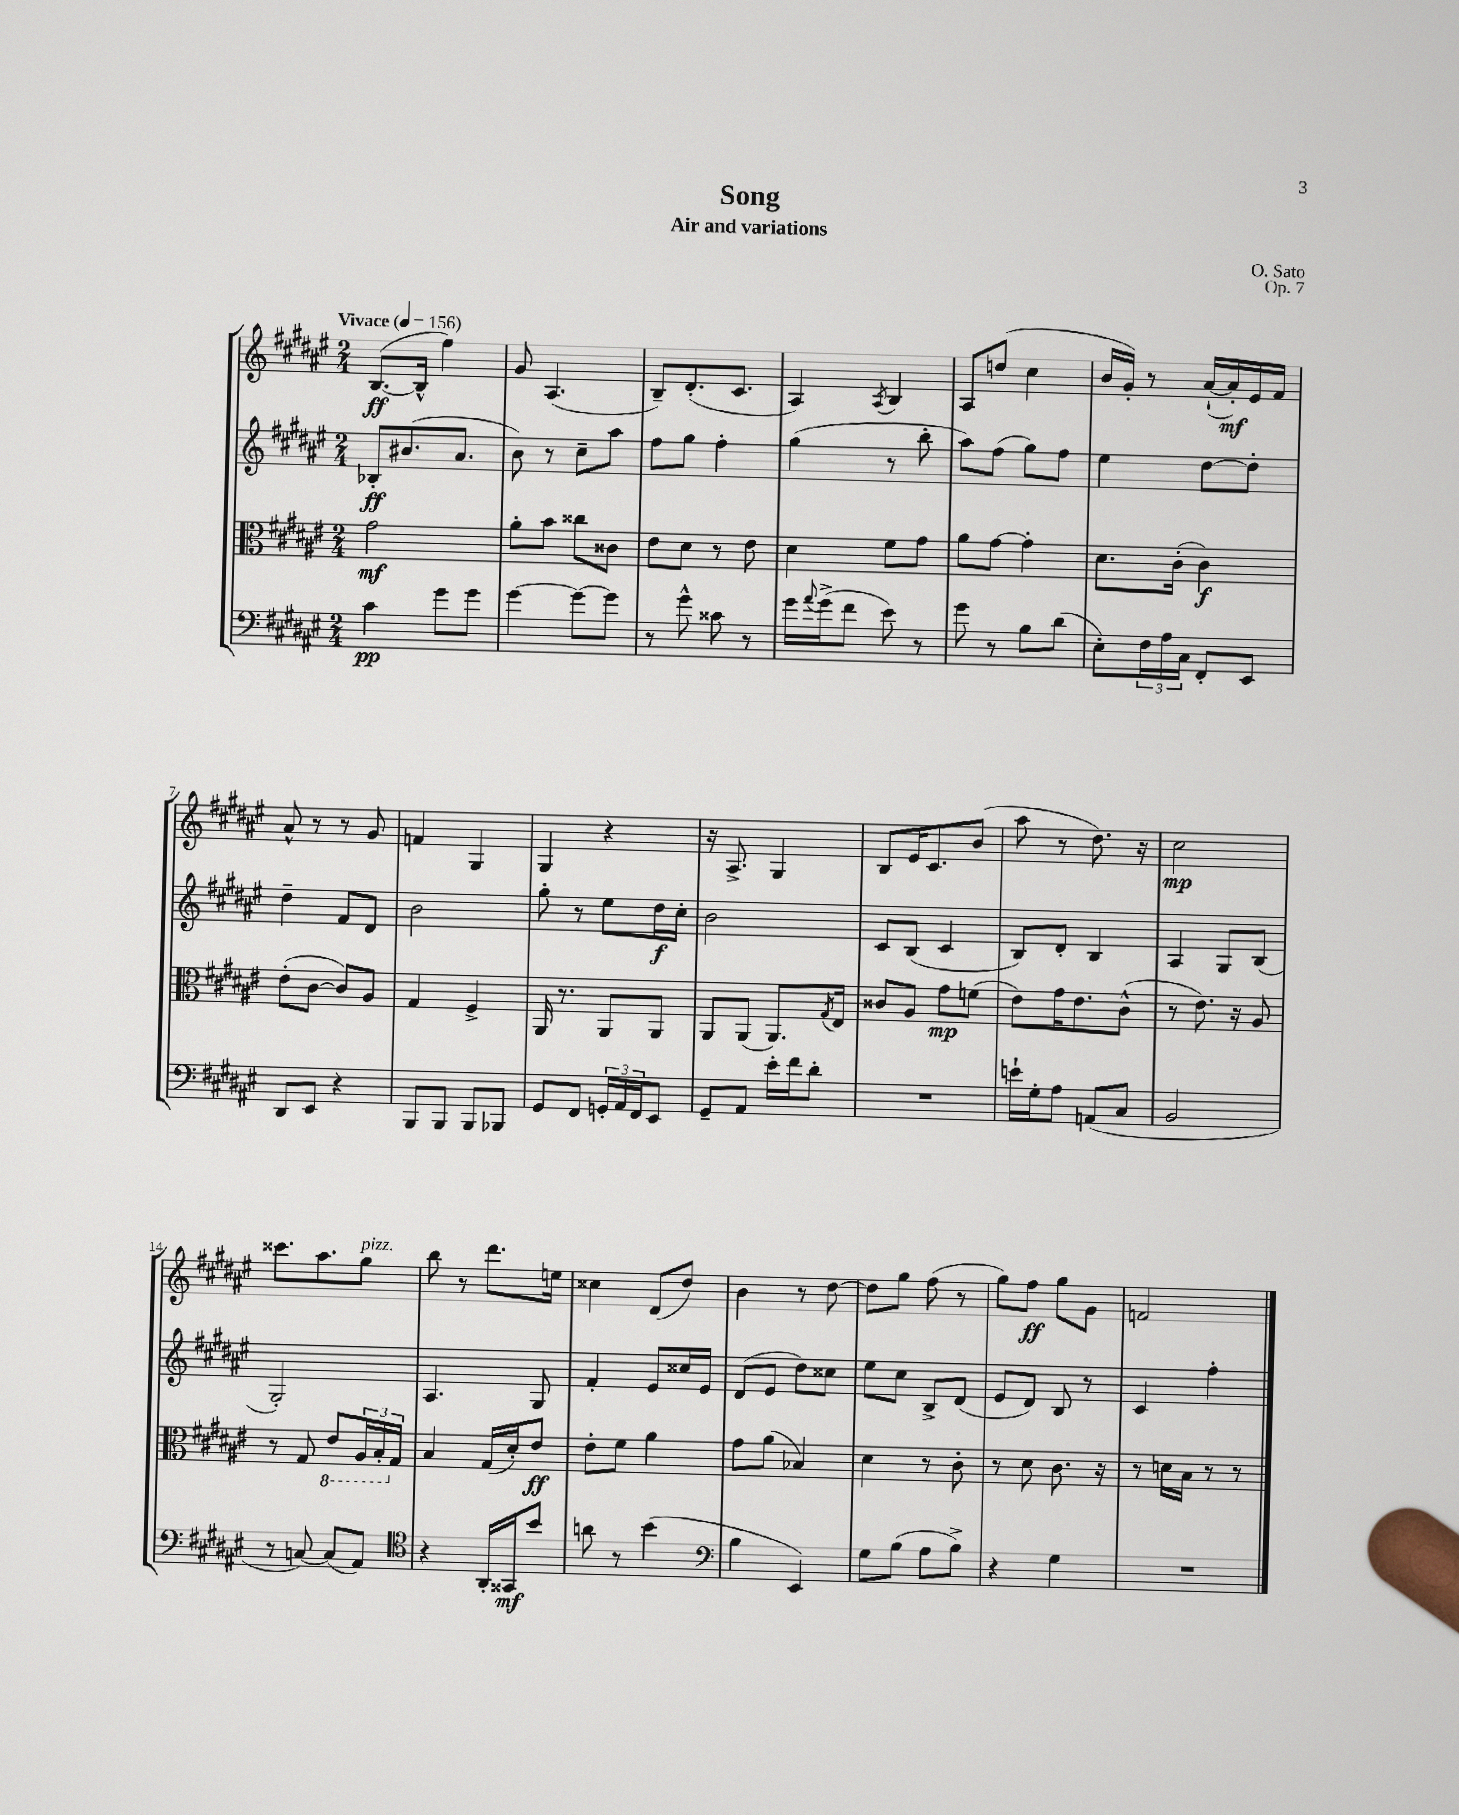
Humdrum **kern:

**kern	**kern	**kern	**kern
*staff4	*staff3	*staff2	*staff1
*clefF4	*clefC3	*clefG2	*clefG2
*k[f#c#g#d#a#e#]	*k[f#c#g#d#a#e#]	*k[f#c#g#d#a#e#]	*k[f#c#g#d#a#e#]
*M2/4	*M2/4	*M2/4	*M2/4
*MM156	*MM156	*MM156	*MM156
4c#	2g#	8B-'	([8.B
.	.	(8.b#	.
.	.	.	16B^^]
8g#	.	.	4ff#)
.	.	8.a#	.
8g#	.	.	.
=	=	=	=
[4g#	8a#'	8b)	8g#
.	8b	8r	(4.A#
8g#_	8cc##	8cc#~	.
8g#]	8c##	8aa#	.
=	=	=	=
8r	8e#	8ff#	8B~)
8g#^^	8d#	8gg#	(8.d#'
8c##	8r	4ff#'	.
.	.	.	8.c#
8r	8e#	.	.
=	=	=	=
16g#	4d#	(4gg#	4A#)
8qqa#	.	.	.
(16g#^	.	.	.
8f#	.	.	.
.	.	.	8qA#
8e#)	8f#	8r	4B
8r	8g#	8bb'	.
=	=	=	=
8g#	8a#	8aa#)	8A#
8r	[8g#	(8ff#	(8dd
8B	4g#']	8gg#)	4cc#
(8d#	.	8ff#	.
=	=	=	=
8E#')	8.d#	4ee#	16b
.	.	.	16g#')
24F#	.	.	8r
24A#	.	.	.
.	(16c#'	.	.
24C#	.	.	.
8FF#'	4c#)	[8dd#	([16a#`
.	.	.	16a#'])
8EE#	.	8dd#']	16e#
.	.	.	16f#
=	=	=	=
8DD#	(8e#'	4dd#~	8a#^^
8EE#	[8c#	.	8r
4r	8c#])	8f#	8r
.	8A#	8d#	8g#
=	=	=	=
8BBB	4G#	2b	4f
8BBB	.	.	.
8BBB	4F#^	.	4G#
8BBB-	.	.	.
=	=	=	=
8GG#	16AA#	8gg#'	4G#
.	8.r	.	.
8FF#	.	8r	.
24GG'	8AA#	8ee#	4r
24AA#	.	.	.
24FF#	.	.	.
8EE#	8AA#	16dd#	.
.	.	16cc#'	.
=	=	=	=
8GG#~	8AA#	2b	16r
.	.	.	8.A#^
8AA#	(8AA#	.	.
16e#'	8.AA#)	.	4G#
16f#	.	.	.
8d#'	.	.	.
.	8qG#	.	.
.	16E#	.	.
=	=	=	=
2r	8c##	8c#	8B
.	8A#	(8B	16e#
.	.	.	8.c#
.	8g#	4c#	.
.	(8f	.	(8b
=	=	=	=
16e`	8e#)	8B)	8aa#
16G#'	.	.	.
8A#	16g#	8d#'	8r
.	8.e#	.	.
(8AA	.	4B	8.dd#)
8C#	(8c#^^	.	.
.	.	.	16r
=	=	=	=
2BB	8r	4A#	2cc#
.	8.e#)	.	.
.	.	8G#	.
.	16r	.	.
.	8A#	(8B	.
=	=	=	=
8r	8r	2G#')	8.ccc##
[8C)	8G#	.	.
.	.	.	8.aa#
(8C]	8E#	.	.
8AA#)	24AA#	.	8gg#
.	24BB'	.	.
.	24G#	.	.
=	=	=	=
*clefC4	*	*	*
4r	4B	4.A#	8bb
.	.	.	8r
16AA#'	(16G#	.	8.ddd#
16GG##	16d#')	.	.
8b	8e#	8G#	.
.	.	.	16ee
=	=	=	=
8a	8e#'	4f#'	4cc##
8r	8f#	.	.
(4b	4a#	8e#	(8d#
.	.	16cc##	8dd#)
.	.	16e#	.
=	=	=	=
*clefF4	*	*	*
4B	8g#	(8d#	4b
.	(8a#	8e#	.
4EE#)	4B-)	8dd#)	8r
.	.	8cc##	[8dd#
=	=	=	=
8G#	4d#	8ee#	8dd#]
(8B	.	8cc#	8gg#
8A#	8r	8B^	(8ff#
8B^)	8c#'	(8d#	8r
=	=	=	=
4r	8r	8e#	8gg#)
.	8d#	8d#)	8ff#
4G#	8.c#	8B	8gg#
.	.	8r	8g#
.	16r	.	.
=	=	=	=
2r	8r	4c#	2f
.	16d	.	.
.	16B	.	.
.	8r	4ff#'	.
.	8r	.	.
==	==	==	==
*-	*-	*-	*-
